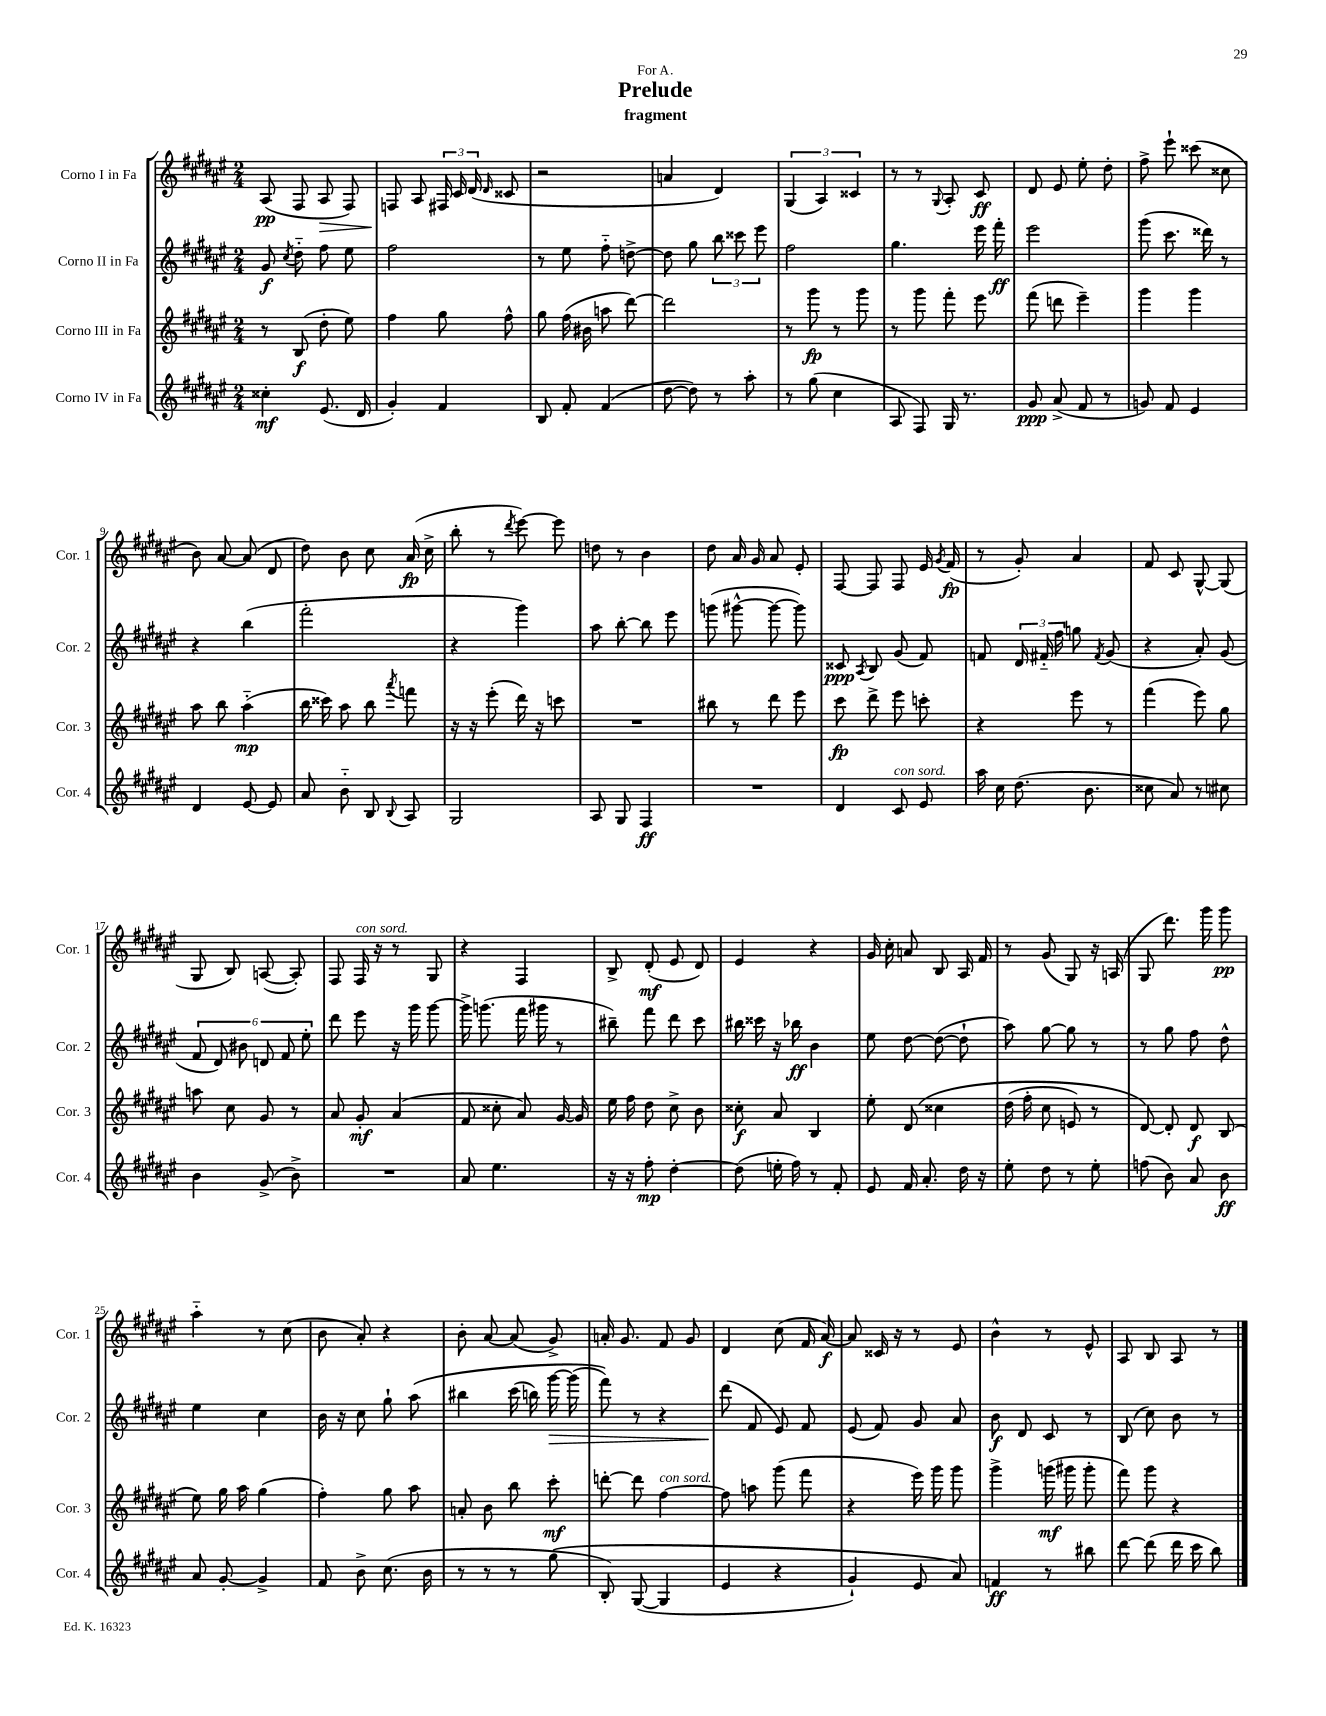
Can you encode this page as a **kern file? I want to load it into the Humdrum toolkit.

**kern	**kern	**kern	**kern
*staff4	*staff3	*staff2	*staff1
*clefG2	*clefG2	*clefG2	*clefG2
*k[f#c#g#d#a#e#]	*k[f#c#g#d#a#e#]	*k[f#c#g#d#a#e#]	*k[f#c#g#d#a#e#]
*M2/4	*M2/4	*M2/4	*M2/4
4cc##'	8r	8g#	(8A#
.	.	8qcc#	.
.	(8B	8dd#'~	8F#
(8.e#	8dd#'	8ff#	8A#
.	8ee#)	8ee#	8F#)
16d#	.	.	.
=	=	=	=
4g#')	4ff#	2ff#	8F
.	.	.	8A#
4f#	8gg#	.	24F#
.	.	.	24c#
.	.	.	(24d#
.	.	.	16qqd#
.	8ff#^^	.	8c##
=	=	=	=
8B	8gg#	8r	2r
8f#'	(16ff#	8ee#	.
.	16b#	.	.
(4f#	8aa	8ff#'~	.
.	[8ddd#)	[8dd^	.
=	=	=	=
[8dd#	2ddd#]	8dd]	4a
8dd#])	.	8gg#	.
8r	.	12bb	4d#)
.	.	12ccc##	.
8aa#'	.	.	.
.	.	12eee#	.
=	=	=	=
8r	8r	2ff#	(6G#
(8gg#	8ggg#	.	.
.	.	.	6A#)
4cc#	8r	.	.
.	.	.	6c##
.	8ggg#	.	.
=	=	=	=
8A#	8r	4.gg#	8r
8F#)	8ggg#	.	8r
.	.	.	8qqG#
16G#	8fff#'	.	8A#'
8.r	.	.	.
.	8eee#	16eee#	8c#
.	.	16fff#'	.
=	=	=	=
8g#	(8fff#	2eee#	8d#
(8a#^	8ddd	.	8e#
8f#	4eee#~)	.	8ee#'
8r	.	.	8dd#'
=	=	=	=
8g)	4ggg#	(8ggg#	8ff#^
8f#	.	8.ccc#	8eee#`
4e#	4ggg#	.	(8ccc##
.	.	16ddd##)	.
.	.	8r	8cc##
=	=	=	=
4d#	8aa#	4r	8b)
.	8bb	.	[8a#
[8e#	(4aa#'~	(4bb	(8a#]
8e#]	.	.	8d#
=	=	=	=
8a#	16bb	2fff#'	8dd#)
.	16ccc##)	.	.
8b'~	8aa#	.	8b
8B	8bb	.	8cc#
8qqB	8qaaa#	.	.
8A#	8fff	.	(16a#
.	.	.	16cc#^
=	=	=	=
2G#	16r	4r	8bb'
.	16r	.	.
.	(8eee#'	.	8r
.	.	.	8qddd#
.	16ddd#)	4ggg#)	[8eee#)
.	16r	.	.
.	8ccc	.	8eee#]
=	=	=	=
8A#	2r	8aa#	8dd
8G#	.	[8bb'	8r
4F#	.	8bb]	4b
.	.	8eee#	.
=	=	=	=
2r	8bb#	(8ggg	8dd#
.	8r	[8ggg#^^	16a#
.	.	.	16g#
.	8ddd#	8ggg#_	8a#
.	8eee#	8ggg#])	8e#'
=	=	=	=
4d#	8ccc#	8c##	[8F#
.	.	8qA#	.
.	8ddd#^	8B	8F#]
8c#	8eee#	(8g#	8F#
8e#	8ccc'	8f#)	16e#
.	.	.	8qg#
.	.	.	(16f#
=	=	=	=
16aa#	4r	8f	8r
16cc#	.	.	.
(8.dd#	.	24d#	8g#')
.	.	24f#'~	.
.	.	24ff#	.
.	8eee#	8gg	4a#
8.b	.	.	.
.	.	8qf#	.
.	8r	(8g#	.
=	=	=	=
8cc##	(4fff#	4r	8f#
8a#)	.	.	8c#
8r	8eee#)	8a#')	[8G#^^
8cc#	8gg#	(8g#	(8G#]
=	=	=	=
4b	8aa	12f#	8G#
.	.	12d#)	.
.	8cc#	.	8B)
.	.	12b#	.
(8g#^	8g#	12d	([8A
.	.	12f#	.
8b^)	8r	.	8A'])
.	.	12ee#'	.
=	=	=	=
2r	8a#	8ddd#	8F#
.	8g#'	8eee#	16F#
.	.	.	16r
.	(4a#	16r	8r
.	.	16ggg#	.
.	.	[8ggg#	8G#
=	=	=	=
8a#	8f#	16ggg#^]	4r
.	.	(8.ggg	.
4.ee#	8cc##'	.	.
.	8a#)	16fff#	4F#
.	.	16ggg#	.
.	[16g#	8r	.
.	16g#]	.	.
=	=	=	=
16r	16ee#	8bb#~)	8B^
16r	16ff#	.	.
8ff#'	8dd#	8fff#	(8d#'
[4dd#'	8cc#^	8ddd#	8e#
.	8b	8ccc#	8d#)
=	=	=	=
(8dd#]	8cc##'	16bb#	4e#
.	.	16ccc##	.
16ee'	8a#	16r	.
16ff#)	.	16bb-	.
8r	4B	4b	4r
8f#'	.	.	.
=	=	=	=
8e#	8ee#'	8ee#	16g#
.	.	.	16cc#'
16f#	&(8d#	[8dd#	8a
8.a#'	.	.	.
.	4cc##	(8dd#_	8B
16dd#	.	8dd#`]	16A#
16r	.	.	16f#
=	=	=	=
8ee#'	(16dd#	8aa#)	8r
.	16ff#'	.	.
8dd#	8cc#	[8gg#	(8g#
8r	8e)	8gg#]	8G#)
8ee#'	8r	8r	16r
.	.	.	(16A
=	=	=	=
(8ff	[8d#&)	8r	8G#
8b)	8d#']	8gg#	8.ddd#)
8a#	8d#	8ff#	.
.	.	.	16ggg#
8b	(8B	8dd#^^	8ggg#
=	=	=	=
8a#	8ee#)	4ee#	4aa#'~
[8g#'	16gg#	.	.
.	16aa#	.	.
4g#^]	(4gg#	4cc#	8r
.	.	.	(8cc#
=	=	=	=
8f#	4ff#')	16b	8b
.	.	16r	.
8b^	.	8cc#	8a#')
(8.cc#	8gg#	8gg#`	4r
.	8aa#	&(8aa#	.
16b	.	.	.
=	=	=	=
8r	8a'	4bb#	8b'
8r	8b	.	[8a#
8r	8bb	(16ccc#	(8a#]
.	.	16bb)	.
&(8gg#	8ccc#'	[16ggg#	8g#^)
.	.	(16ggg#]	.
=	=	=	=
8B')	[8ddd'	8fff#)&)	16a'
.	.	.	8.g#
([8G#	8ddd]	8r	.
4G#]	[4ff#	4r	8f#
.	.	.	8g#
=	=	=	=
4e#	8ff#]	(8ddd#	4d#
.	8aa	8f#	.
4r	(8ggg#	8e#)	(8cc#
.	8fff#	8f#	16f#
.	.	.	[16a#)
=	=	=	=
4g#`)	4r	(8e#	8a#]
.	.	8f#)	16c##
.	.	.	16r
8e#	16eee#)	8g#	8r
.	16ggg#	.	.
8a#&)	8ggg#	8a#	8e#
=	=	=	=
4f	4ggg#^	8b	4b^^
.	.	8d#	.
8r	(16ggg	8c#	8r
.	16ggg#	.	.
8bb#	8ggg#'	8r	8e#^^
=	=	=	=
[8ddd#	8fff#)	(8B	8A#
(8ddd#]	8ggg#	8cc#)	8B
16ddd#	4r	8b	8A#
16ccc#	.	.	.
8bb)	.	8r	8r
==	==	==	==
*-	*-	*-	*-
